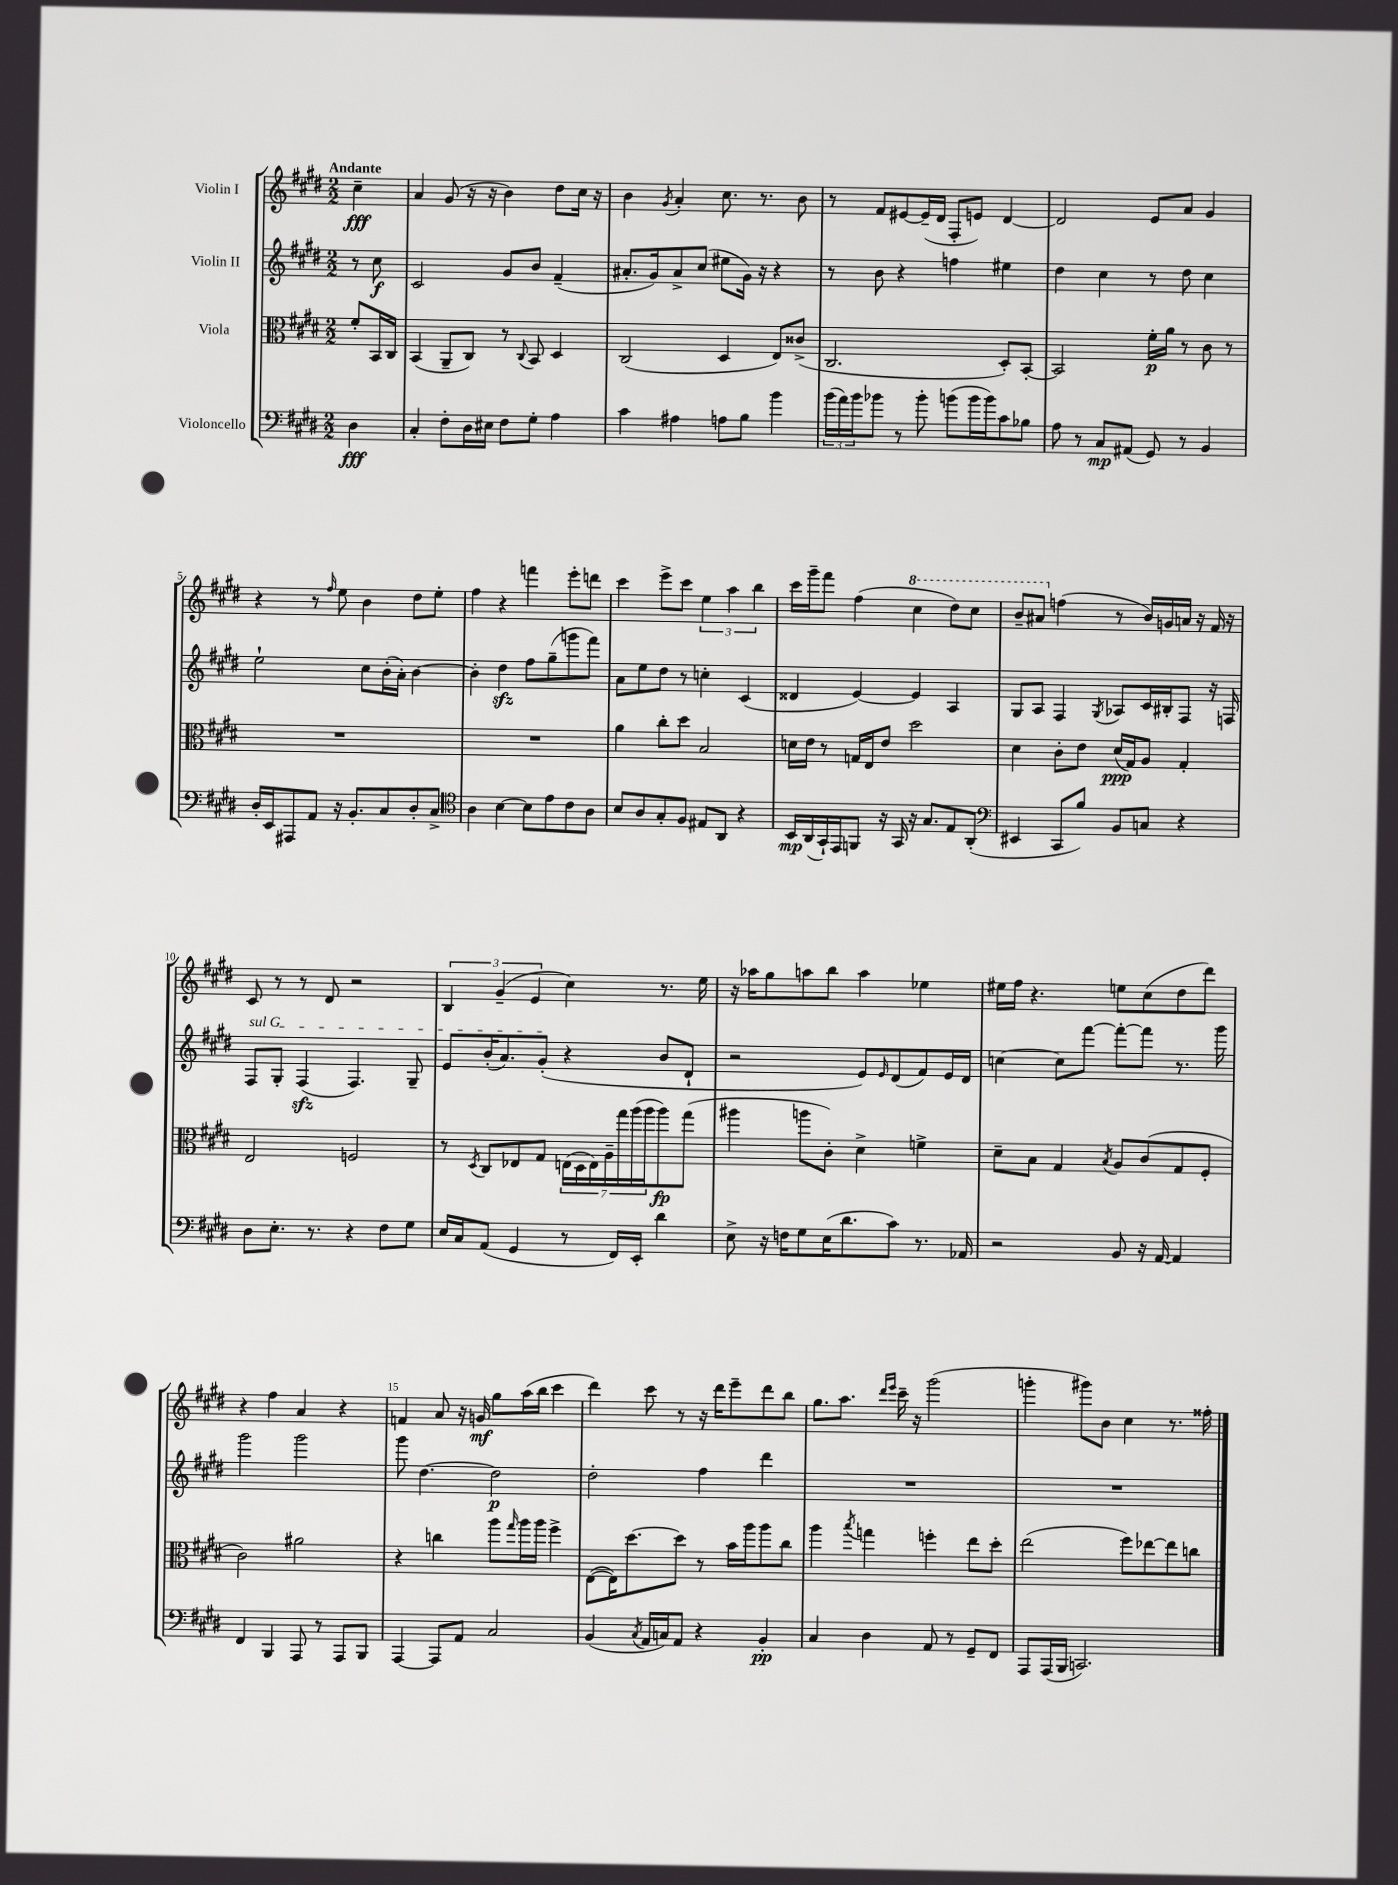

**kern	**dynam	**kern	**dynam	**kern	**dynam	**kern	**dynam
*part4	*part4	*part3	*part3	*part2	*part2	*part1	*part1
*staff4	*staff4	*staff3	*staff3	*staff2	*staff2	*staff1	*staff1
*I"Violoncello	*	*I"Viola	*	*I"Violin II	*	*I"Violin I	*
*clefF4	*	*clefC3	*	*clefG2	*	*clefG2	*
*k[f#c#g#d#]	*	*k[f#c#g#d#]	*	*k[f#c#g#d#]	*	*k[f#c#g#d#]	*
*M2/2	*	*M2/2	*	*M2/2	*	*M2/2	*
=	=	=	=	=	=	=	=
!	!	!	!	!	!	!LO:TX:a:B:t=Andante	!
4D#\	fff	8f#'/L	.	8r	.	4cc#~\	fff
.	.	16BB/L	.	8cc#\	f	.	.
.	.	16C#/JJ	.	.	.	.	.
=1	=1	=1	=1	=1	=1	=1	=1
4C#'/	.	(4BB/	.	2c#/	.	4a/	.
8F#'\L	.	8AA~/L	.	.	.	(8g#/	.
16D#\L	.	8C#/J)	.	.	.	16r	.
16E#X\JJ	.	.	.	.	.	16r	.
8F#\L	.	8r	.	8g#/L	.	4b\)	.
.	.	8qqC#/	.	.	.	.	.
8G#'\J	.	8BB/	.	8b/J	.	.	.
4A\	.	4D#/	.	(4f#~/	.	8dd#\L	.
.	.	.	.	.	.	16cc#\Jk	.
.	.	.	.	.	.	16r	.
=2	=2	=2	=2	=2	=2	=2	=2
4c#\	.	(2C#/	.	8.a#X'/L	.	4b\	.
.	.	.	.	16g#/k)	.	.	.
.	.	.	.	.	.	8qg#/	.
4A#X\	.	.	.	8a#^/	.	4a'/	.
.	.	.	.	(8cc#/J	.	.	.
8An\L	.	4D#/	.	8ee#X\L	.	8.cc#\	.
8B\J	.	.	.	16g#\Jk)	.	.	.
.	.	.	.	16r	.	8.r	.
4b\	.	8E/L)	.	4r	.	.	.
.	.	(8c##X^/J	.	.	.	8b\	.
=3	=3	=3	=3	=3	=3	=3	=3
(24b\LL	.	2.C#/	.	8r	.	8r	.
24a\)	.	.	.	.	.	.	.
24b\J	.	.	.	.	.	.	.
8b-X\J	.	.	.	8b\	.	8f#/L	.
8r	.	.	.	4r	.	[8e#X/	.
8b-'\	.	.	.	.	.	(16e#~/L]	.
.	.	.	.	.	.	16d#/JJ	.
(8bn\L	.	.	.	4ffn\	.	8F#'/L	.
16b\L	.	.	.	.	.	8en/J)	.
16b\J)	.	.	.	.	.	.	.
8c#\	.	8D#'/L)	.	4ee#X\	.	[4d#/	.
8B-X\J	.	[8BB'/J	.	.	.	.	.
=4	=4	=4	=4	=4	=4	=4	=4
8A\	.	2BB/]	.	4dd#\	.	2d#/]	.
8r	.	.	.	.	.	.	.
8C#/L	mp	.	.	4cc#\	.	.	.
(8AA#X/J	.	.	.	.	.	.	.
8GG#/)	.	16f#'\LL	p	8r	.	8e/L	.
.	.	16a\JJ	.	.	.	.	.
8r	.	8r	.	8dd#\	.	8a/J	.
4BB/	.	8c#\	.	4cc#\	.	4g#/	.
.	.	8r	.	.	.	.	.
!!LO:LB:g=z
=5	=5	=5	=5	=5	=5	=5	=5
16D#'/LL	.	1r	.	2ee`\	.	4r	.
16EE/J	.	.	.	.	.	.	.
8AAA#X/	.	.	.	.	.	.	.
8AA/J	.	.	.	.	.	8r	.
.	.	.	.	.	.	16qqff#/	.
16r	.	.	.	.	.	8ee\	.
8.BB'/L	.	.	.	.	.	.	.
.	.	.	.	8cc#\L	.	4b\	.
8C#/	.	.	.	(16b'\L	.	.	.
.	.	.	.	16a'\JJ)	.	.	.
8D#'/	.	.	.	[4b\	.	8dd#\L	.
8C#^/J	.	.	.	.	.	8ee'\J	.
=6	=6	=6	=6	=6	=6	=6	=6
*clefC4	*	*	*	*	*	*	*
4A\	.	1r	.	4b'\]	.	4ff#\	.
[4B\	.	.	.	4dd#zz\	.	4r	.
8B\L]	.	.	.	8ff#\L	.	4fffn\	.
8e\	.	.	.	(8gg#~\	.	.	.
8c#\	.	.	.	8gggn\	.	8eee'\L	.
8A\J	.	.	.	8fff#\J)	.	8dddn\J	.
=7	=7	=7	=7	=7	=7	=7	=7
8B/L	.	4a\	.	8a\L	.	4ccc#\	.
8A/	.	.	.	8ee\	.	.	.
8G#'/	.	8cc#'\L	.	8dd#\J	.	8eee^\L	.
8F#/J	.	8dd#\J	.	8r	.	8ccc#\J	.
8E#X/L	.	2B/	.	4ccn'\	.	6ee\	.
8AA/J	.	.	.	.	.	.	.
.	.	.	.	.	.	6aa\	.
4r	.	.	.	(4c#/	.	.	.
.	.	.	.	.	.	6bb\	.
=8	=8	=8	=8	=8	=8	=8	=8
16BB/LL	mp	16dn\LL	.	4d##X/	.	16ccc#\LL	.
(16AA/	.	16e\JJ	.	.	.	16ggg#~\J	.
16GG#`/)	.	8r	.	.	.	8fff#\J	.
16EE/J	.	.	.	.	.	.	.
8FFn/J	.	16Gn/LL	.	[4e/)	.	(4ff#\	.
.	.	16E/J	.	.	.	.	.
16r	.	8e/J	.	.	.	.	.
16GG#/	.	.	.	.	.	.	.
*	*	*	*	*	*	*8va	*
16r	.	2dd#\	.	4e/]	.	4ccc#\	.
8.G#/L	.	.	.	.	.	.	.
8E/	.	.	.	4A/	.	8ddd#\L)	.
(8AA'/J	.	.	.	.	.	8ccc#\J	.
=9	=9	=9	=9	=9	=9	=9	=9
*clefF4	*	*	*	*	*	*	*
4EE#X/	.	4d#\	.	8G#/L	.	8bb~/L	.
.	.	.	.	8A/J	.	8aa#X/J	.
*	*	*	*	*	*	*X8va	*
8CC#/L	.	8c#'\L	.	4F#/	.	(4ffn\	.
8B/J)	.	8e\J	.	.	.	.	.
.	.	.	.	8qG#/	.	.	.
8BB/L	.	(16d#/LL	ppp	8A-X/L	.	8r	.
.	.	16G#/J)	.	.	.	.	.
8Cn/J	.	8A/J	.	16c#/L	.	16b/LL)	.
.	.	.	.	16B#X'/J	.	16gn/	.
4r	.	4G#'/	.	8F#/J	.	16an/JJ	.
.	.	.	.	.	.	16r	.
.	.	.	.	16r	.	16f#/	.
.	.	.	.	16Fn/	.	16r	.
!!LO:LB:g=z
=10	=10	=10	=10	=10	=10	=10	=10
!	!	!	!	!LO:TX:a:i:t=sul G	!	!	!
8D#\L	.	2E/	.	8F#/L	.	8c#/	.
8.E'\J	.	.	.	8G#'/J	.	8r	.
.	.	.	.	(4F#zz/	.	8r	.
8.r	.	.	.	.	.	.	.
.	.	.	.	.	.	8d#/	.
4r	.	2Fn/	.	4.F#/)	.	2r	.
8F#\L	.	.	.	.	.	.	.
8G#\J	.	.	.	8G#~/	.	.	.
=11	=11	=11	=11	=11	=11	=11	=11
16E/LL	.	8r	.	8e/L	.	6B/	.
16C#/J	.	.	.	.	.	.	.
.	.	8qD#/	.	.	.	.	.
(8AA/J	.	8C#/L	.	(16b'/K	.	.	.
.	.	.	.	.	.	(6g#~/	.
.	.	.	.	8.a/)	.	.	.
4GG#/	.	8E-X/	.	.	.	.	.
.	.	.	.	.	.	6e/	.
.	.	8G#/J	.	(8g#'/J	.	.	.
8r	.	(28En\LL	.	4r	.	4cc#\)	.
.	.	28D#\	.	.	.	.	.
.	.	28E\)	.	.	.	.	.
.	.	28A~\	.	.	.	.	.
16FF#/LL)	.	.	.	.	.	.	.
.	.	28gg#\	.	.	.	.	.
.	.	(28aa\	.	.	.	.	.
16EE'/JJ	.	.	.	.	.	.	.
.	.	28aa\J	.	.	.	.	.
4d#\	.	8aa\)	fp	8b/L	.	8.r	.
.	.	(8gg#\J	.	8d#`/J	.	.	.
.	.	.	.	.	.	16ee\	.
=12	=12	=12	=12	=12	=12	=12	=12
8E^\	.	4aa#X\	.	2r	.	16r	.
.	.	.	.	.	.	16aa-X\KL	.
16r	.	.	.	.	.	8gg#\	.
16Fn\KL	.	.	.	.	.	.	.
8G#\	.	8aan\L	.	.	.	8aan\	.
(16E\K	.	8c#'\J)	.	.	.	8bb\J	.
8.d#\	.	.	.	.	.	.	.
.	.	4d#^\	.	8e/L)	.	4aa\	.
.	.	.	.	16qqe/	.	.	.
8c#\J)	.	.	.	(8d#/	.	.	.
8.r	.	4fn^\	.	8f#/)	.	4ee-X\	.
.	.	.	.	16e/L	.	.	.
16AA-X/	.	.	.	16d#/JJ	.	.	.
=13	=13	=13	=13	=13	=13	=13	=13
2r	.	8d#~\L	.	[4ccn\	.	16ee#X\LL	.
.	.	.	.	.	.	16ff#\JJ	.
.	.	8B\J	.	.	.	4.r	.
.	.	4G#/	.	8cc\L]	.	.	.
.	.	.	.	[8fff#\J	.	.	.
.	.	8qB/	.	.	.	.	.
8BB/	.	8A/L	.	8fff#'\L_	.	8een\L	.
16r	.	(8c#/	.	8fff#\J]	.	(8cc#\	.
[16AA/	.	.	.	.	.	.	.
4AA/]	.	8G#/	.	8.r	.	8dd#\	.
.	.	8F#'/J	.	.	.	8ddd#\J)	.
.	.	.	.	16ggg#\	.	.	.
!!LO:LB:g=z
=14	=14	=14	=14	=14	=14	=14	=14
4FF#/	.	2c#\)	.	2ggg#\	.	4r	.
4BBB/	.	.	.	.	.	4ff#\	.
8AAA/	.	2a#X\	.	2ggg#\	.	4a/	.
8r	.	.	.	.	.	.	.
8AAA/L	.	.	.	.	.	4r	.
8BBB/J	.	.	.	.	.	.	.
=15	=15	=15	=15	=15	=15	=15	=15
[4AAA/	.	4r	.	8ggg#\	.	4fn/	.
.	.	.	.	[4.dd#\	.	.	.
8AAA/L]	.	4ccn\	.	.	.	8a/	.
8AA/J	.	.	.	.	.	16r	.
.	.	.	.	.	.	16gn/	mf
2C#/	.	8aa\L	.	2dd#\]	p	8gg#\L	.
.	.	16qqgg#/	.	.	.	.	.
.	.	16aa\L	.	.	.	(16aa\L	.
.	.	16aa\JJ	.	.	.	16bb\JJ	.
.	.	4ff#^\	.	.	.	4ccc#\	.
=16	=16	=16	=16	=16	=16	=16	=16
(4BB/	.	([8E\L	.	2dd#'\	.	4ddd#\)	.
.	.	16E\K])	.	.	.	.	.
.	.	[8.dd#\	.	.	.	.	.
8qC#/	.	.	.	.	.	.	.
16AA/LL	.	.	.	.	.	8ccc#\	.
16Cn/J)	.	.	.	.	.	.	.
8AA/J	.	8dd#\J]	.	.	.	8r	.
4r	.	8r	.	4ff#\	.	16r	.
.	.	.	.	.	.	16ddd#\KL	.
.	.	16b\LL	.	.	.	8eee~\	.
.	.	16aa\J	.	.	.	.	.
4BB'/	pp	8aa\	.	4ddd#\	.	8ddd#\	.
.	.	8cc#\J	.	.	.	8bb\J	.
=17	=17	=17	=17	=17	=17	=17	=17
4C#/	.	4aa\	.	1r	.	8.gg#\L	.
.	.	.	.	.	.	8.aa\J	.
.	.	8qbb/	.	.	.	.	.
4D#\	.	4ggn\	.	.	.	.	.
.	.	.	.	.	.	16qqddd#/LL	.
.	.	.	.	.	.	16qqeee/JJ	.
.	.	.	.	.	.	16ccc#~\	.
.	.	.	.	.	.	16r	.
8AA/	.	4ffn'\	.	.	.	(2ggg#\	.
8r	.	.	.	.	.	.	.
8GG#~/L	.	8ee\L	.	.	.	.	.
8FF#/J	.	8dd#'\J	.	.	.	.	.
=18	=18	=18	=18	=18	=18	=18	=18
8AAA/L	.	(2ee\	.	1r	.	4gggn'\	.
(16AAA/L	.	.	.	.	.	.	.
16BBB/JJ	.	.	.	.	.	.	.
2.CCn/)	.	.	.	.	.	8ggg#X\L)	.
.	.	.	.	.	.	8b\J	.
.	.	8ff#\L)	.	.	.	4cc#\	.
.	.	[8ee-X\	.	.	.	.	.
.	.	8ee-\]	.	.	.	8.r	.
.	.	8ccn\J	.	.	.	.	.
.	.	.	.	.	.	16ff##X'\	.
==	==	==	==	==	==	==	==
*-	*-	*-	*-	*-	*-	*-	*-
